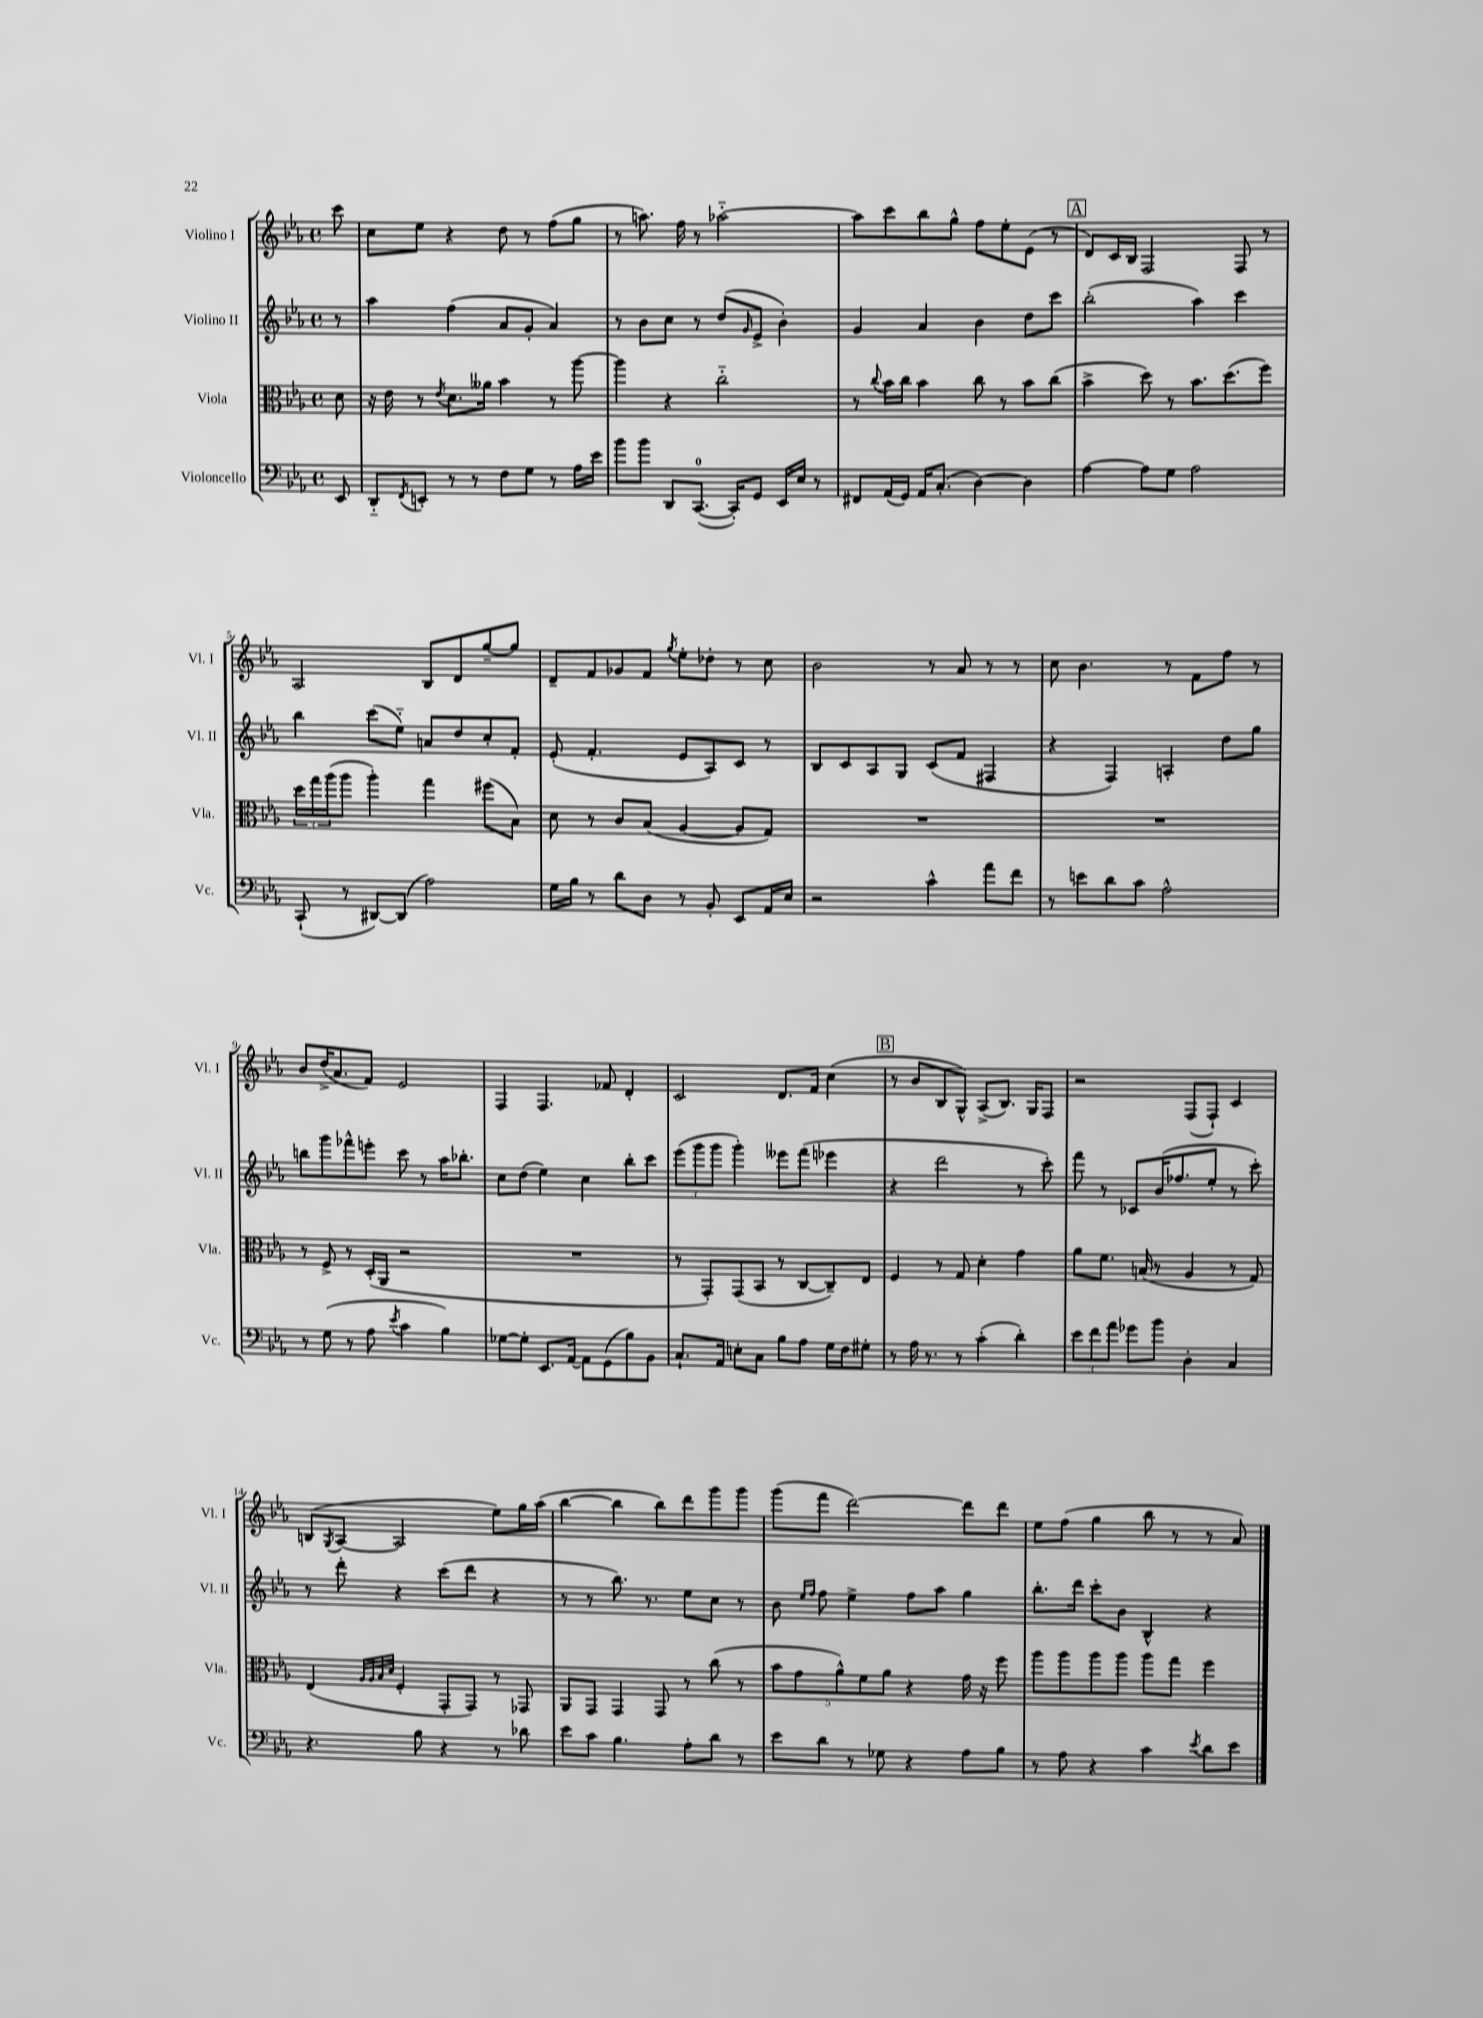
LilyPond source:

<<
\new StaffGroup <<
\new Staff = "s0" \with { instrumentName = "Violino I" shortInstrumentName = "Vl. I" } {
    \clef treble \key ees \major \defaultTimeSignature \time 4/4 \partial 8
    c'''8 |
    c''8 ees''8 r4 d''8 r8 f''8( g''8 |
    r8 a''8.) f''16 r8 aes''2~-_ |
    aes''8 c'''8 bes''8 g''8-^ f''8 ees''8-. ees'8( r8 |
    \mark \markup { \box "A" } d'8) c'16 bes16 f2 f8 r8 |
    aes2 bes8 d'8 g''8~-- g''8 |
    d'8-- f'8 ges'8 f'8 \acciaccatura { g''8 } ees''8-. des''8-. r8 c''8 |
    bes'2 r8 aes'8 r8 r8 |
    c''8 bes'4. r8 f'8 f''8 r8 |
    bes'8 d''16->( aes'8. f'8) ees'2 |
    f4 f4. fes'8 d'4-. |
    c'2 d'8. f'16 c''4( |
    \mark \markup { \box "B" } r8 bes'8 bes8 g8-^) aes8->( bes8.) g16 f8 |
    r2 f8( f8-!) c'4 |
    b8( \acciaccatura { g8 } aes8~ aes2 ees''8) g''16 aes''16( |
    bes''4~ bes''4 bes''8) d'''8 g'''8 g'''8 |
    g'''8( f'''8 d'''2~) d'''8 d'''8 |
    ees''8 f''8( g''4 bes''8 r8 r8 aes'8) \bar "|." |
}
\new Staff = "s1" \with { instrumentName = "Violino II" shortInstrumentName = "Vl. II" } {
    \clef treble \key ees \major \defaultTimeSignature \time 4/4 \partial 8
    r8 |
    aes''4 f''4( aes'8 g'8-. aes'4) |
    r8 bes'8 c''8 r8 d''8( \grace { g'16 } ees'8-> bes'4-.) |
    g'4 aes'4 bes'4 d''8 c'''8 |
    \mark \markup { \box "A" } bes''2-.( aes''4) c'''4 |
    bes''4 c'''8( ees''8-_) a'8 d''8 c''8-. f'8-. |
    ees'8-.( f'4.-. ees'8 aes8) c'8 r8 |
    bes8 c'8 aes8 g8 c'8( f'8 fis4 |
    r4 f4) a4-. d''8 g''8 |
    b''8 g'''8 fes'''8-^ e'''8-. c'''8 r8 aes''16 bes''8.-. |
    c''8 d''8( ees''4) c''4 bes''8-. c'''8 |
    \tuplet 3/2 { ees'''8( g'''8 g'''8 } g'''4-.) eeses'''8 f'''8( ees'''4 |
    \mark \markup { \box "B" } r4 d'''2 r8 c'''8-.) |
    f'''8 r8 ces'8 bes'16( fes''8. ees''8-. r8 c'''8-.) |
    r8 d'''8-. r4 c'''8( d'''8 r4 |
    r8 r8 bes''8.) r8. ees''8 c''8 r8 |
    bes'8 \grace { ees''16 f''16 } f''8 ees''4-> f''8 aes''8 g''4 |
    bes''8.-. d'''16 c'''8-. bes'8 bes4-^ r4 \bar "|." |
}
\new Staff = "s2" \with { instrumentName = "Viola" shortInstrumentName = "Vla." } {
    \clef alto \key ees \major \defaultTimeSignature \time 4/4 \partial 8
    d'8 |
    r16 ees'16 r8 \acciaccatura { ees'8 } d'8. aeses'16 bes'4 r8 aes''8~ |
    aes''4 r4 c''2-_ |
    r8 \appoggiatura { c''8 } bes'16 c''16 bes'4 c''8 r8 bes'8 c''8( |
    \mark \markup { \box "A" } bes'4-> d''8) r8 bes'8. d''8.( f''8) |
    \tuplet 3/2 { d''16 g''16 aes''16( } aes''8 aes''4-.) g''4 fis''8( bes8) |
    d'8 r8 c'8 bes8( aes4~ aes8 g8) |
    R1 |
    R1 |
    r8 f8-> r8 d16-.( aes,16 r2 |
    R1 |
    r8 g,8-.) g,8( bes,8 r8 c8~ c8--) ees8 |
    \mark \markup { \box "B" } f4 r8 g8 d'4-. g'4 |
    aes'8 f'8. b16( r8 aes4 r8 g8) |
    ees4( \grace { aes32 aes32 bes32 d'32 } f4-. g,8-. g,8) r8 ges,8 |
    aes,8 g,8 g,4 g,8 r8 c''8( r8 |
    \tuplet 5/4 { bes'8 g'8 aes'8-^) f'8 aes'8 } r4 g'16 r16 f''8 |
    aes''8 aes''8 aes''8 aes''8 aes''8 g''8 f''4 \bar "|." |
}
\new Staff = "s3" \with { instrumentName = "Violoncello" shortInstrumentName = "Vc." } {
    \clef bass \key ees \major \defaultTimeSignature \time 4/4 \partial 8
    ees,8 |
    d,8-_ \acciaccatura { f,8 } e,8-. r8 r8 f8 g8 r8 aes16 ees'16 |
    bes'8 bes'8 d,8 c,8.-0~( c,16-.) g,8 ees,16 ees16 r8 |
    fis,8 aes,16( g,16) aes,16 c8.-.( d4~) d4 |
    \mark \markup { \box "A" } aes4~ aes8 g8 aes2 |
    c,8-!( r8 dis,8~) dis,8( aes2) |
    g16 bes16 r8 d'8 d8 r8 bes,8-. ees,8 aes,16 ees16 |
    r2 c'4-^ aes'8 f'8 |
    r8 e'8 d'8 c'8 aes2-^ |
    r8 g8( r8 aes8 \acciaccatura { ees'8 } c'4 bes4) |
    ges8~ ges8-. ees,8. aes,16~ aes,8 g,8( bes8) bes,8 |
    c8.-! aes,16 e8-. c8 bes8 aes8 g16 f16 gis8-. |
    \mark \markup { \box "B" } r8 aes16 r8. r8 c'4-.( d'4-.) |
    \tuplet 3/2 { ees'8 f'8 aes'8 } ges'8 bes'8 d4-. c4 |
    r4. bes8 r4 r8 des'8 |
    ees'8 c'8 bes4. aes8-. d'8 r8 |
    ees'8 d'8 r8 ges8 r4 aes8 bes8 |
    r8 aes8 r4 c'4 \acciaccatura { ees'8 } d'8 ees'8 \bar "|." |
}
>>
>>
